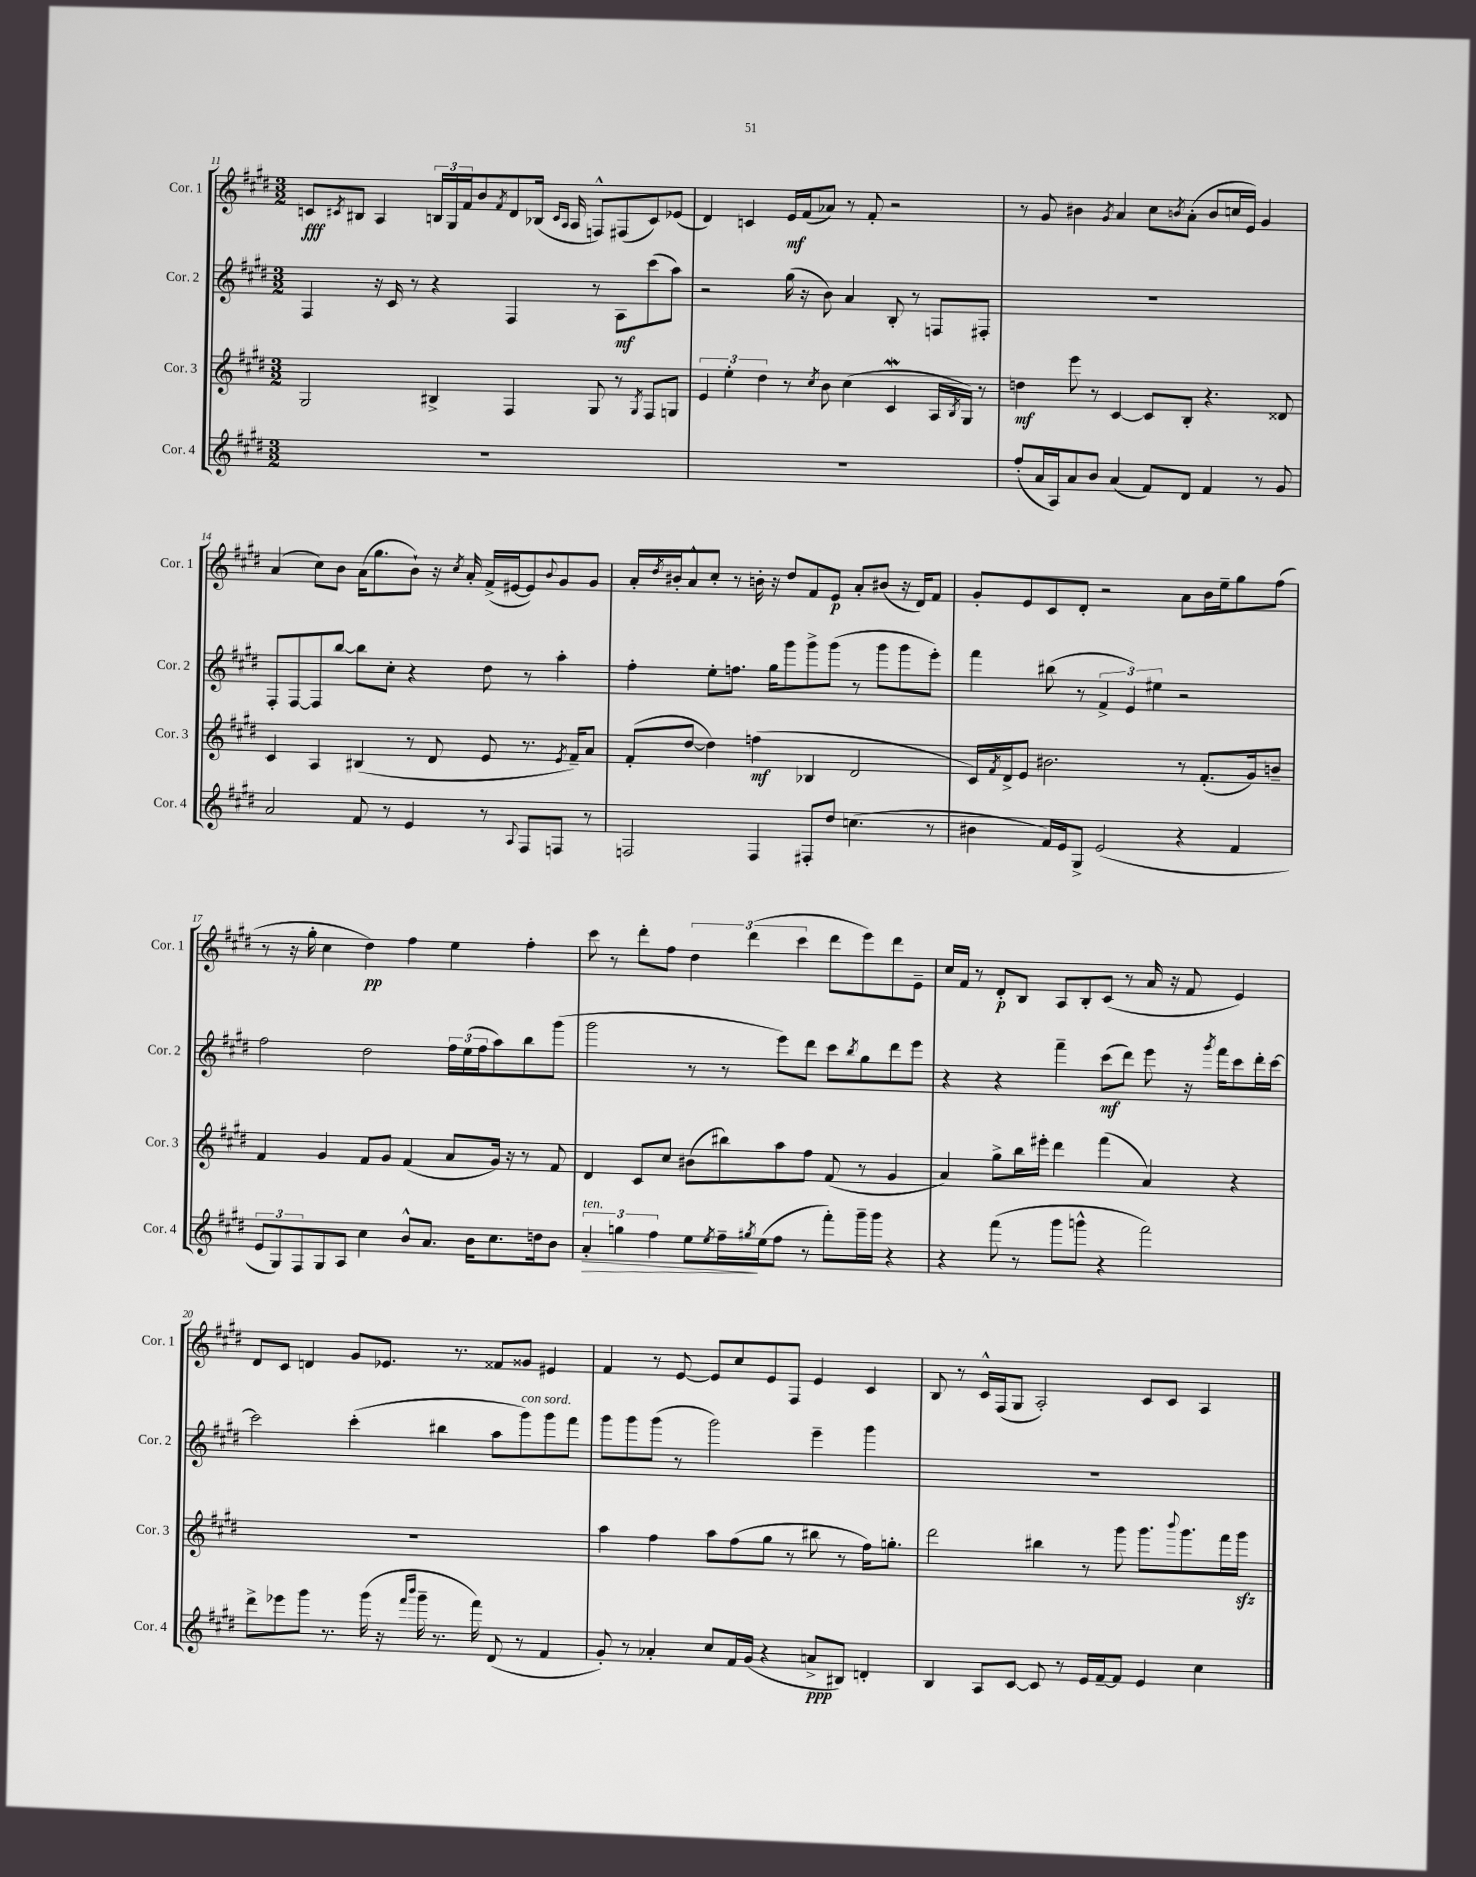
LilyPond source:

<<
\new StaffGroup <<
\new Staff = "s0" \with { instrumentName = "Cor. 1" shortInstrumentName = "Cor. 1" } {
    \clef treble \key e \major \numericTimeSignature \time 3/2
    c'8\fff \acciaccatura { cis'8 } bis8 a4 \tuplet 3/2 { b16 gis16 fis'16 } b'8 \acciaccatura { fis'8 } dis'8 bes16( \grace { cis'16 a16 } a16 f8-^) fis8( cis'8) ees'8( |
    dis'4) c'4 e'16\mf fis'16( aes'8) r8 fis'8-. r2 |
    r8 gis'8 bis'4 \acciaccatura { gis'8 } a'4 cis''8 \acciaccatura { b'8 } a'8-.( b'8 c''16 e'16) gis'4 |
    a'4( cis''8) b'8 a'16( gis''8. b'8-!) r16 \acciaccatura { cis''8 } a'16-. fis'16->( eis'16~ eis'8) \appoggiatura { b'8 } gis'8 gis'8 |
    a'16-. \acciaccatura { dis''8 } bis'16-. a'8-^ cis''8-. r8 b'16-. r16 dis''8 fis'8 e'8\p a'8-. bis'8( r16 dis'16) fis'8 |
    gis'8-. e'8 cis'8 dis'8-. r2 a'8 b'16 e''16-- gis''8 fis''8( |
    r8 r16 gis''16-. cis''4 dis''4\pp) fis''4 e''4 fis''4-. |
    cis'''8 r8 dis'''8-. fis''8 \tuplet 3/2 { dis''4 dis'''4( cis'''4 } dis'''8 e'''8) dis'''8 e'8-- |
    cis''16 fis'16 r8 dis'8-.\p b8 a8 b8-. cis'8( r8 a'16 r16 fis'8 e'4) |
    dis'8 cis'8 d'4 gis'8 ees'8. r8. fisis'8 gisis'8 eis'4 |
    fis'4 r8 e'8~ e'8 cis''8 e'8 fis8 e'4 cis'4 |
    b8 r8 cis'16-^ fis16( gis8 a2-.) cis'8 cis'8 a4 \bar "|." |
}
\new Staff = "s1" \with { instrumentName = "Cor. 2" shortInstrumentName = "Cor. 2" } {
    \clef treble \key e \major \numericTimeSignature \time 3/2
    fis4 r16 cis'16 r8 r4 fis4 r8 a8\mf cis'''8( a''8) |
    r2 gis''16( r16 b'8) a'4 b8-. r8 f8 fis8-. |
    R1. |
    fis8-. fis8~ fis8 b''8~ b''8 cis''8-. r4 dis''8 r8 a''4-. |
    fis''4-. e''8-. f''8. gis''16 gis'''8 gis'''8-> gis'''8( r8 gis'''8 gis'''8 e'''8-.) |
    fis'''4 bis''8( r8 \tuplet 3/2 { fis'4-> e'4) eis''4 } r2 |
    fis''2 dis''2 \tuplet 3/2 { fis''16 e''16( fis''16 } a''8) b''8 gis'''8( |
    gis'''2 r8 r8 e'''8) dis'''8 cis'''8 \acciaccatura { b''8 } gis''8 dis'''8 e'''8 |
    r4 r4 fis'''4-- cis'''8\mf( dis'''8) e'''8 r16 \acciaccatura { gis'''8 } fis'''16 cis'''8 dis'''16-. cis'''16~ |
    cis'''2 cis'''4-.( bis''4 a''8 gis'''8^\markup { \italic "con sord." }) gis'''8 fis'''8 |
    gis'''8 gis'''8 gis'''8( r8 gis'''2) e'''4-- gis'''4 |
    R1. \bar "|." |
}
\new Staff = "s2" \with { instrumentName = "Cor. 3" shortInstrumentName = "Cor. 3" } {
    \clef treble \key e \major \numericTimeSignature \time 3/2
    gis2 bis4-> fis4 gis8 r8 \acciaccatura { gis8 } fis8 g8 |
    \tuplet 3/2 { e'4 e''4-. dis''4 } r8 \acciaccatura { cis''8 } b'8 cis''4( cis'4\mordent a16 \acciaccatura { b8 } gis16) r8 |
    d''4\mf e'''8 r8 cis'4~ cis'8 b8-. r4. disis'8 |
    cis'4 a4 bis4( r8 dis'8 e'8 r8. \acciaccatura { e'8 } fis'16--) a'8 |
    fis'8-.( dis''8~ dis''4) f''4\mf( bes4 dis'2 |
    cis'16) \acciaccatura { fis'8 } dis'16-> e'8 bis'2. r8 fis'8.-.( gis'16) b'8-- |
    fis'4 gis'4 fis'8 gis'8 fis'4( a'8 gis'16) r16 r8 fis'8 |
    dis'4 cis'8 cis''8 bis'8( bis''8) a''8 fis''8 fis'8( r8 gis'4 |
    a'4) gis''8-> b''16 eis'''16-. dis'''4 fis'''4( a'4) r4 |
    R1. |
    a''4 fis''4 a''8 fis''8( gis''8 r8 bis''8 r8 fis''16) g''8.-. |
    dis'''2 bis''4 r8 gis'''8 gis'''8. \appoggiatura { b'''8 } gis'''8. fis'''16 gis'''16\sfz \bar "|." |
}
\new Staff = "s3" \with { instrumentName = "Cor. 4" shortInstrumentName = "Cor. 4" } {
    \clef treble \key e \major \numericTimeSignature \time 3/2
    R1. |
    R1. |
    fis''8-.( a'16 a16) a'8 b'8 a'4( fis'8) dis'8 fis'4 r8 gis'8 |
    a'2 fis'8 r8 e'4 r8 \appoggiatura { a8 } fis8 f8 r8 |
    f2 f4 fis8-. dis''8 c''4.( r8 |
    bis'4 fis'16) e'16 gis8-> e'2( r4 fis'4 |
    \tuplet 3/2 { e'8 gis8) fis8 } gis8 a8 cis''4 b'8-^ a'8. b'16 cis''8. d''16 b'8 |
    \tuplet 3/2 { a'4-.\>^\markup { \italic "ten." } g''4 fis''4 } e''8 \acciaccatura { e''8 } fis''16--\! \acciaccatura { gis''8 } e''16( fis''8 r8 fis'''8-.) gis'''16-- gis'''16 r4 |
    r4 fis'''8( r8 gis'''8 g'''8-^ r4 fis'''2) |
    dis'''8-> ees'''8 gis'''8 r8. gis'''16( r16 \grace { fis'''16 b'''16 } gis'''16-- r8. fis'''16) dis'8( r8 fis'4 |
    gis'8-.) r8 aes'4-. cis''8 fis'16 gis'16( r4 a'8->\ppp bis8) d'4-. |
    b4 a8 cis'8~ cis'8 r8 e'16 fis'16~-- fis'8 e'4 cis''4 \bar "|." |
}
>>
>>
\layout { \context { \Score currentBarNumber = #11 } }
